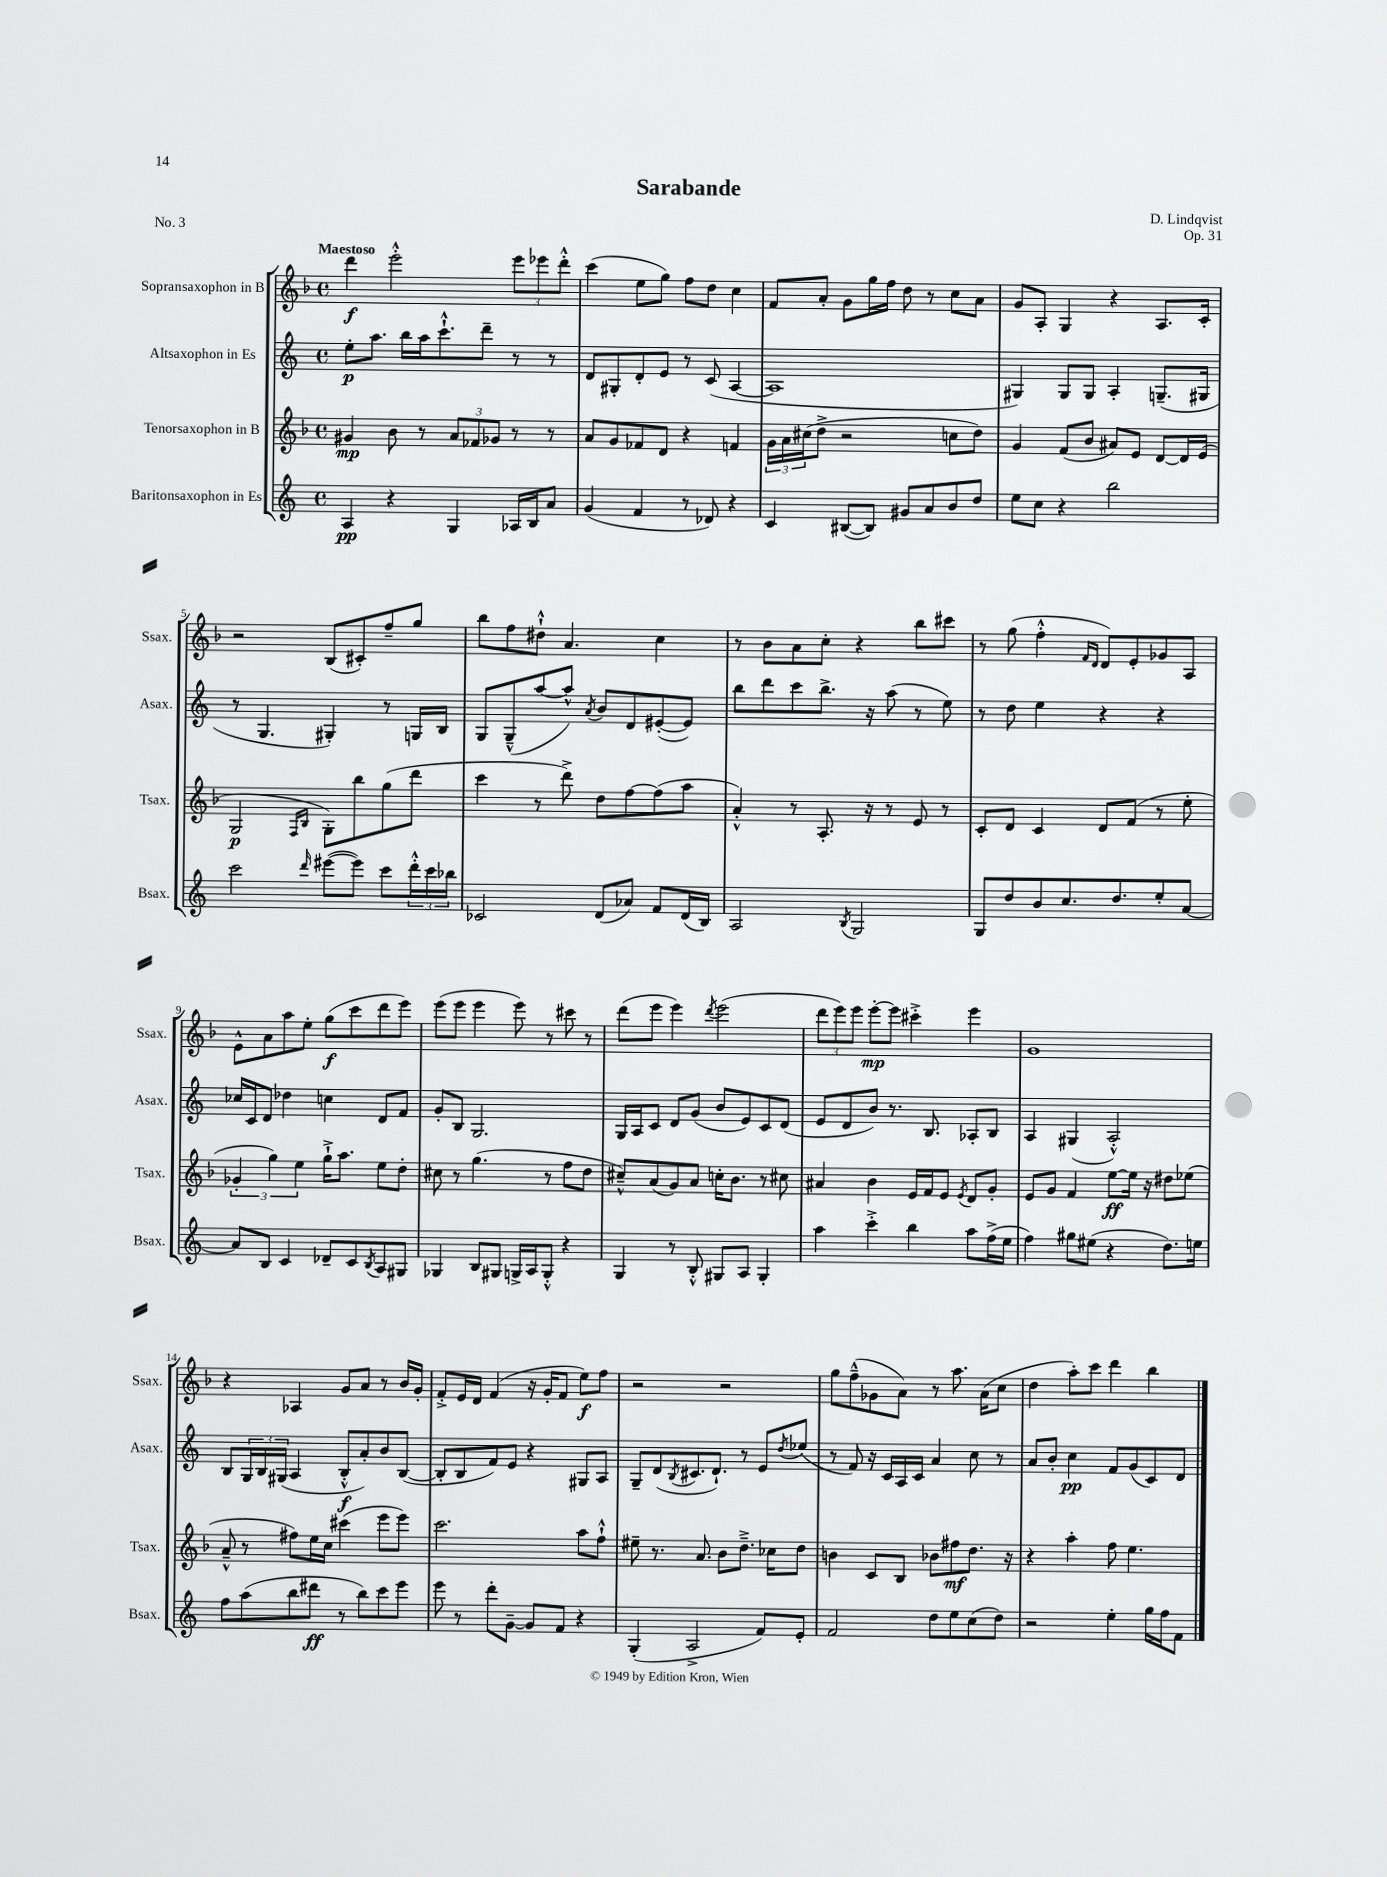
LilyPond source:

\header { title = "Sarabande" composer = "D. Lindqvist" opus = "Op. 31" piece = "No. 3" }
<<
\new StaffGroup <<
\new Staff = "s0" \with { instrumentName = "Sopransaxophon in B" shortInstrumentName = "Ssax." } {
    \clef treble \key f \major \defaultTimeSignature \time 4/4 \tempo "Maestoso"
    d'''4\f e'''2-.-^ \tuplet 3/2 { e'''8 ees'''8 d'''8-.-^ } |
    c'''4( e''8 g''8) f''8 d''8 c''4 |
    f'8 a'8-. g'8 g''16 f''16 d''8 r8 c''8 a'8 |
    g'8 a8-. g4 r4 a8. c'16-. |
    r2 bes8( cis'8-.) f''8-- g''8 |
    bes''8 f''8 dis''8-!-^ a'4. c''4 |
    r8 bes'8 a'8 c''8-. r4 bes''8 cis'''8 |
    r8 g''8( f''4-.-^ \grace { f'16 d'16 } d'8) e'8-. ges'8 a8 |
    e'8-^ a'8 a''8 e''8-. g''8\f( c'''8 d'''8 e'''8) |
    e'''8( e'''8 e'''4 e'''8) r8 cis'''8 r8 |
    d'''8( e'''8 e'''4) \acciaccatura { d'''8 } e'''2( |
    \tuplet 3/2 { d'''8 e'''8) e'''8 } e'''8~-.\mp e'''8 cis'''4-.-> e'''4 |
    g'1 |
    r4 aes4 g'8 a'8 r8 bes'16 g'16-. |
    f'8-.-> e'16 d'16 f'4( r16 g'16-. f'8 e''8\f) f''8 |
    r2 r2 |
    g''8 f''8---^( ges'8 a'8) r8 a''8. a'16( c''8 |
    d''4 a''8-.) c'''8 d'''4 bes''4 \bar "|." |
}
\new Staff = "s1" \with { instrumentName = "Altsaxophon in Es" shortInstrumentName = "Asax." } {
    \clef treble \key c \major \defaultTimeSignature \time 4/4
    e''8-.\p a''8. b''16 a''16 c'''8.-!-^ d'''8-- r8 r8 |
    d'8 gis8-. d'8-. e'8 r8 c'8( a4~ |
    a1 |
    gis4) gis8 gis8 a4-. g8.--( gis16 |
    r8 g4. gis4-.) r8 g16 b16 |
    g8 g8---^( a''8~ a''8-^) \acciaccatura { a'8 } b'8 d'8 eis'8~-.( eis'8) |
    b''8 d'''8 c'''8 b''8.-> r16 a''8( r8 e''8) |
    r8 d''8 e''4 r4 r4 |
    ces''16 c'16 d'8 des''4 c''4 d'8 f'8 |
    g'8-. b8 g2. |
    g16 a16 c'8 d'8 g'8( b'8 e'8) c'8 d'8( |
    e'8 d'8 b'8) r8. b8. aes8-. b8 |
    a4 gis4( a2-.-^) |
    b8 \tuplet 3/2 { g16 b16 gis16( } a4 b8-.-^\f a'8-.) b'8 b8~( |
    b8-. b8 f'8) e'8 r4 gis8 a8 |
    g8-- d'8( \acciaccatura { b8 } cis'8. d'8.-!) r8 e'8 \acciaccatura { d''8 } ees''8( |
    r8 f'8) r16 c'16 a16 c'16 a'4 c''8 r8 |
    a'8 b'8-. c''4\pp f'8 g'8( c'8) d'8 \bar "|." |
}
\new Staff = "s2" \with { instrumentName = "Tenorsaxophon in B" shortInstrumentName = "Tsax." } {
    \clef treble \key f \major \defaultTimeSignature \time 4/4
    gis'4\mp bes'8 r8 \tuplet 3/2 { a'8 fes'8 ges'8 } r8 r8 |
    a'8 g'8 fes'8 d'8 r4 f'4 |
    \tuplet 3/2 { g'16 a'16 cis''16( } d''8-> r2 c''8 d''8) |
    g'4 f'8( bes'8 ais'8) e'8 d'8~ d'16 e'16( |
    g2\p \grace { f16 bes16 } g8-.) bes''8 g''8( d'''8 |
    c'''4 r8 d'''8->) d''8 f''8~ f''8( a''8 |
    a'4-.-^) r8 a8.-. r16 r8 e'8 r8 |
    c'8-. d'8 c'4 d'8 f'8( r8 e''8-. |
    \tuplet 3/2 { ges'4-. g''4) e''4 } g''16-!-> a''8. e''8 d''8-. |
    cis''8 r8 g''4.( r8 f''8 d''8 |
    cis''8---^) a'8( g'8) a'8 c''16-. bes'8. r8 cis''8 |
    ais'4 bes'4 e'16 f'16 e'8 \acciaccatura { e'8 } d'8 g'8-. |
    e'8 g'8 f'4 e''8~\ff e''16 r16 dis''8 ees''8( |
    a'8---^ r8 fis''8) e''16 c''16 cis'''4( e'''8 e'''8) |
    c'''2. a''8 f''8-!-^ |
    eis''8-- r8. a'8. bes'8 d''8.---> ces''16 d''8 |
    b'4 c'8 bes8 bes'8 fis''8\mf d''8. r16 |
    r4 a''4-. f''8 e''4. \bar "|." |
}
\new Staff = "s3" \with { instrumentName = "Baritonsaxophon in Es" shortInstrumentName = "Bsax." } {
    \clef treble \key c \major \defaultTimeSignature \time 4/4
    a4\pp r4 g4 aes16 b16 a'8 |
    g'4( f'4 r8 des'8) r4 |
    c'4 bis8~( bis8) gis'8 a'8 b'8 d''8 |
    e''8 c''8 r4 b''2 |
    c'''2 \grace { d'''16 } eis'''8~( eis'''8) c'''8 \tuplet 3/2 { d'''16-.-^ c'''16 bes''16 } |
    ces'2 d'8( aes'8) f'8 d'16( b16) |
    a2 \acciaccatura { b8 } g2 |
    g8 d''8 b'8 c''8. d''8. e''8-. a'8~ |
    a'8 b8 c'4 des'8-- c'8 \acciaccatura { b8 } a8 gis8 |
    ges4 b8 gis8 g16-> a16 g8-.-^ r4 |
    g4 r8 b8-.-^ gis8 a8 gis4-. |
    a''4 c'''4-.-> b''4 a''8 f''16->( e''16 |
    f''4) gis''8 eis''8( r4 d''8.) e''16 |
    f''8 a''8( b''8 dis'''8\ff r8 b''8) c'''8 e'''8 |
    e'''8 r8 d'''8-. g'8~-- g'8 f'8 r4 |
    g4-.( a2-> f'8) e'8-. |
    f'2 d''8 e''8 c''8( d''8) |
    r2 e''4-. g''16 f''16 f'8 \bar "|." |
}
>>
>>
